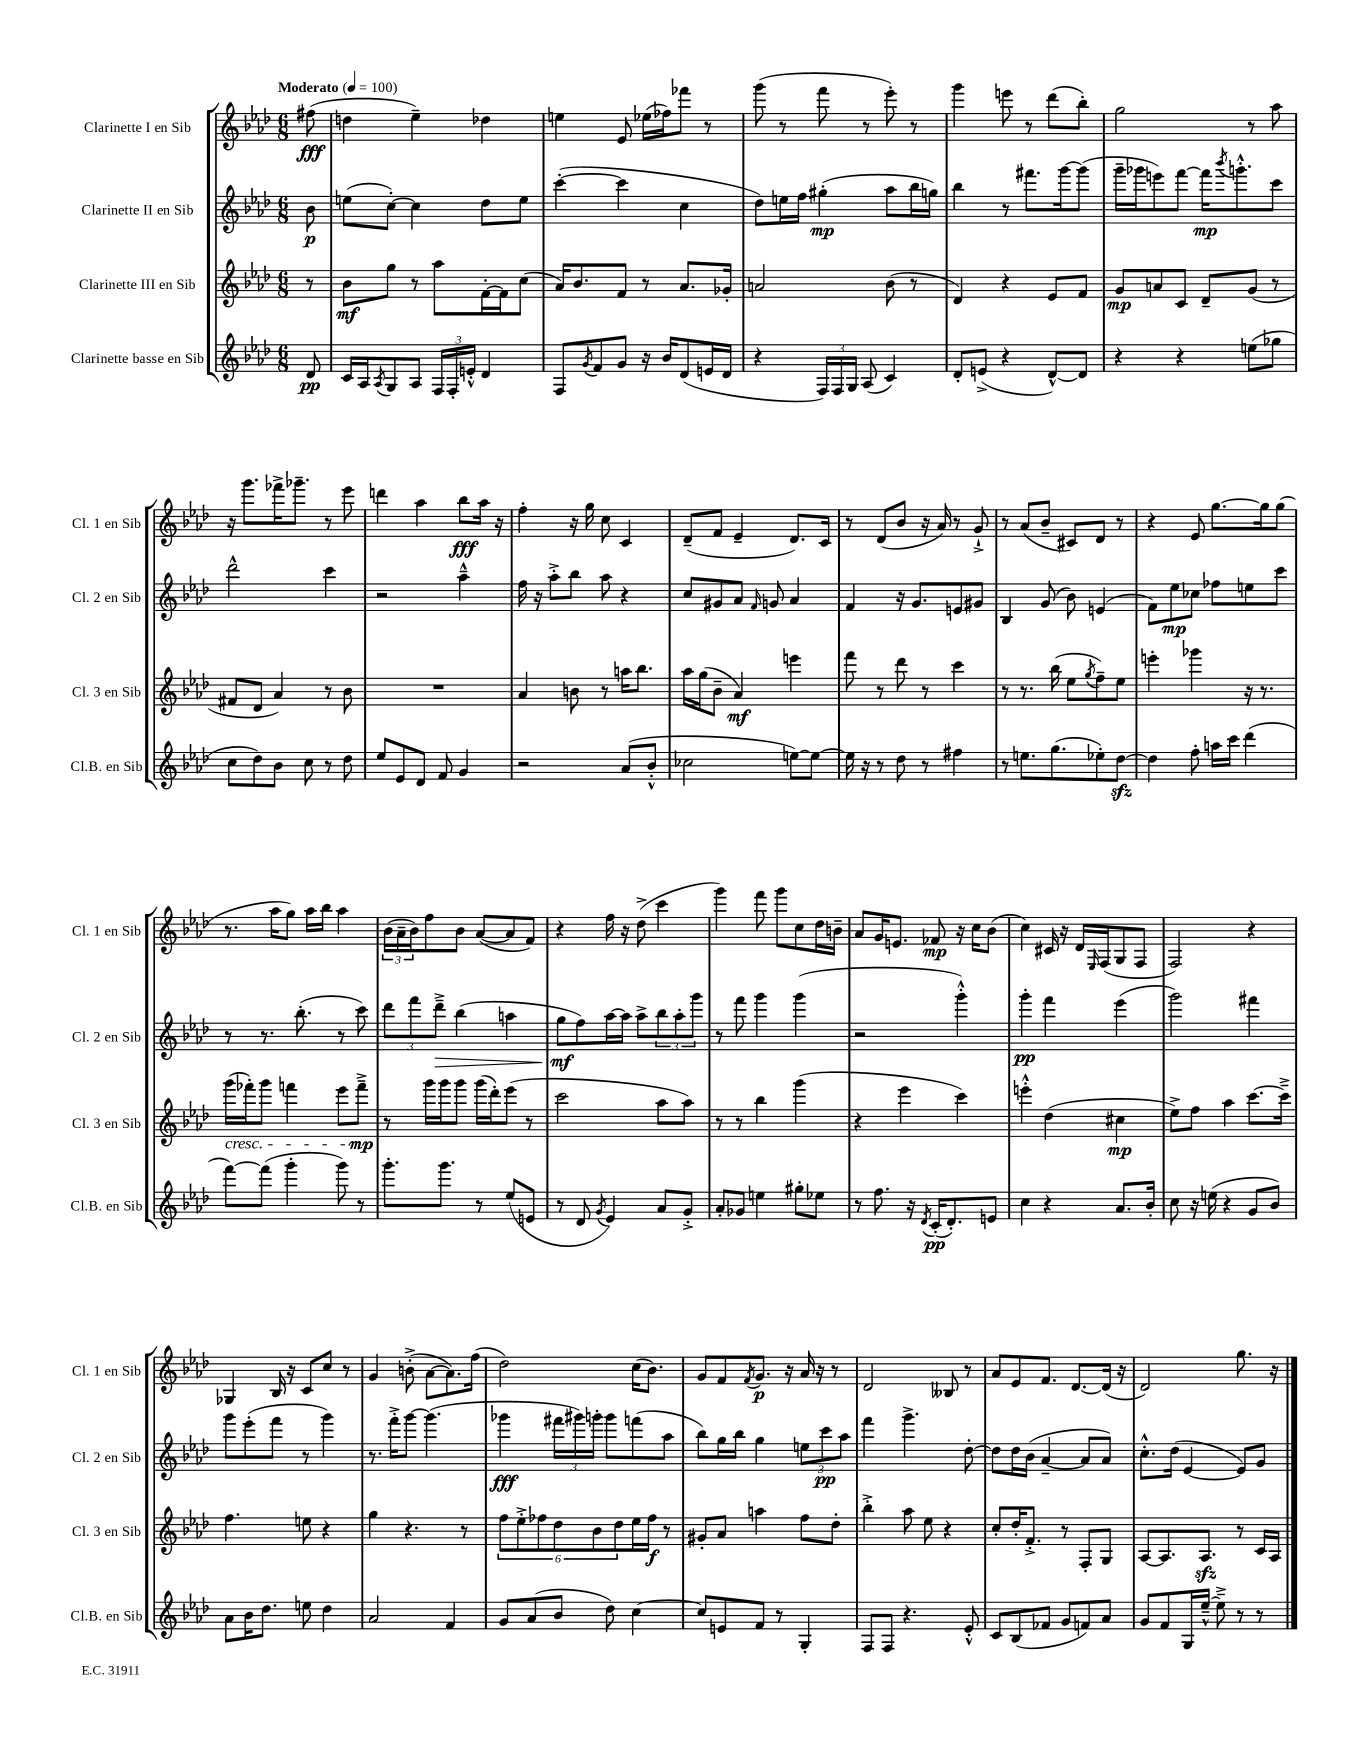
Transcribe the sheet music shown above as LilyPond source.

<<
\new StaffGroup <<
\new Staff = "s0" \with { instrumentName = "Clarinette I en Sib" shortInstrumentName = "Cl. 1 en Sib" } {
    \clef treble \key aes \major \numericTimeSignature \time 6/8 \partial 8 \tempo "Moderato" 4 = 100
    fis''8\fff( |
    d''4 ees''4--) des''4 |
    e''4 ees'8 ees''16( fes''16) fes'''8 r8 |
    g'''8( r8 f'''8 r8 ees'''8-.) r8 |
    g'''4 e'''8 r8 des'''8( bes''8-.) |
    g''2 r8 aes''8 |
    r16 g'''8. fes'''16-> ges'''8.-- r8 ees'''8 |
    d'''4 aes''4 bes''8\fff aes''16 r16 |
    f''4-. r16 g''16 c''8 c'4 |
    des'8--( f'8 ees'4-- des'8.) c'16 |
    r8 des'8( bes'8 r16 aes'16) r8 g'8-!-> |
    r8 aes'8( bes'8-- cis'8) des'8 r8 |
    r4 ees'8 g''8.~ g''16 g''8( |
    r8. aes''16 g''8) aes''16 bes''16 aes''4 |
    \tuplet 3/2 { bes'16( aes'16-- bes'16) } f''8 bes'8 aes'8~( aes'8 f'8) |
    r4 f''16 r16 des''8->( c'''4 |
    g'''4) f'''8 g'''8 c''8 des''16 b'16-- |
    aes'8 g'16 e'8. fes'8\mp r16 c''16 bes'8( |
    c''4) cis'16 r16 des'16 \grace { ees16 } f16( g8 f8 |
    f2) r4 |
    ges4 bes16 r16 c'8 c''8 r8 |
    g'4 b'8-.->( aes'8~ aes'8.) f''16( |
    des''2) c''16( bes'8.) |
    g'8 f'8 \acciaccatura { f'8 } g'8.\p r16 aes'16 r16 r8 |
    des'2 beses8 r8 |
    aes'8 ees'8 f'8. des'8.~ des'16( r16 |
    des'2) g''8. r16 \bar "|." |
}
\new Staff = "s1" \with { instrumentName = "Clarinette II en Sib" shortInstrumentName = "Cl. 2 en Sib" } {
    \clef treble \key aes \major \numericTimeSignature \time 6/8 \partial 8
    bes'8\p |
    e''8( c''8~-.) c''4 des''8 e''8 |
    c'''4~-.( c'''4 c''4 |
    des''8) e''16 f''16 gis''4-.\mp( aes''8 bes''16 g''16) |
    bes''4 r8 fis'''8. g'''16~ g'''8( |
    g'''16-- ges'''16 e'''8) f'''8~ f'''16\mp \acciaccatura { bes'''8 } g'''8.-.-^ c'''8 |
    des'''2-^ c'''4 |
    r2 aes''4---^ |
    f''16 r16 aes''8-.-> bes''8 aes''8 r4 |
    c''8 gis'8 aes'8 \grace { f'16 } g'8 aes'4 |
    f'4 r16 g'8. e'8 gis'8 |
    bes4 g'8( bes'8) e'4( |
    f'8) ees''8\mp ces''8 fes''8 e''8 c'''8 |
    r8 r8. bes''8.-.( r8 c'''8) |
    \tuplet 3/2 { des'''8 f'''8 des'''8--->\> } bes''4( a''4 |
    g''8\mf\! f''8) aes''16~ aes''16 aes''8-> \tuplet 3/2 { bes''8 aes''8-. g'''8 } |
    r8 f'''8 g'''4 g'''4( |
    r2 g'''4-.-^) |
    g'''4-.\pp f'''4 ees'''4( |
    g'''2) fis'''4 |
    g'''8 ees'''8-.( f'''8 r8 g'''4) |
    r8. f'''16-.-> g'''8~ g'''4.( |
    ges'''4\fff \tuplet 3/2 { fis'''16 gis'''16) g'''16-. } g'''8 f'''8( aes''8 |
    bes''8) g''16 bes''16 g''4 \tuplet 3/2 { e''8 c'''8\pp aes''8 } |
    f'''4 g'''4.-> des''8~-. |
    des''8 des''16 bes'16( aes'4~-- aes'8 aes'8) |
    c''8.-.-^ des''16( ees'4~ ees'8) g'8 \bar "|." |
}
\new Staff = "s2" \with { instrumentName = "Clarinette III en Sib" shortInstrumentName = "Cl. 3 en Sib" } {
    \clef treble \key aes \major \numericTimeSignature \time 6/8 \partial 8
    r8 |
    bes'8\mf g''8 r8 aes''8 f'16~-. f'16 c''8( |
    aes'16) bes'8. f'8 r8 aes'8. ges'16-. |
    a'2 bes'8( r8 |
    des'4) r4 ees'8 f'8 |
    g'8\mp a'8 c'8 des'8-- g'8( r8 |
    fis'8 des'8 aes'4) r8 bes'8 |
    R2. |
    aes'4 b'8 r8 a''16 bes''8. |
    aes''16 g''16( bes'8-- aes'4\mf) e'''4 |
    f'''8 r8 des'''8 r8 c'''4 |
    r8 r8. bes''16( ees''8 \acciaccatura { g''8 } f''8--) ees''8 |
    e'''4-. ges'''4 r16 r8. |
    g'''16\cresc( fes'''16-.) g'''8 f'''4 ees'''8 f'''8--->\mp\! |
    r8 g'''16 g'''16 g'''8 g'''16( des'''16-.) ees'''8( r8 |
    c'''2 aes''8 aes''8) |
    r8 r8 bes''4 g'''4( |
    r4 ees'''4 c'''4) |
    e'''4-.-^ des''4( cis''4\mp |
    ees''8->) f''8 aes''4 c'''8.~ c'''16---> |
    f''4. e''8 r4 |
    g''4 r4. r8 |
    \tuplet 6/4 { f''8 ees''8-.-> fes''8 des''8 bes'8 des''8 } ees''16 fes''16\f r8 |
    gis'8-. aes'8 a''4 f''8 des''8-. |
    bes''4-.-> aes''8 ees''8 r4 |
    c''8-. des''16-. f'8.-.-> r8 f8-. g8 |
    aes8~ aes8. aes8.\sfz r8 c'16 aes16 \bar "|." |
}
\new Staff = "s3" \with { instrumentName = "Clarinette basse en Sib" shortInstrumentName = "Cl.B. en Sib" } {
    \clef treble \key aes \major \numericTimeSignature \time 6/8 \partial 8
    des'8\pp |
    c'16 aes16 \acciaccatura { aes8 } g8 aes8 \tuplet 3/2 { f16 f16-. e'16-.-^ } des'4 |
    f8 \acciaccatura { g'8 } f'8 g'8 r16 bes'16 des'8( e'16 des'16 |
    r4 \tuplet 3/2 { f16) f16 g16 } aes8( c'4) |
    des'8-. e'8->( r4 des'8~-^) des'8 |
    r4 r4 e''8( ges''8 |
    c''8 des''8) bes'8 c''8 r8 des''8 |
    ees''8 ees'8 des'8 f'8 g'4 |
    r2 aes'8( bes'8-.-^ |
    ces''2 e''8~) e''8~ |
    e''16 r16 r8 des''8 r8 fis''4 |
    r8 e''8. g''8.( ees''8-.) des''8~\sfz |
    des''4 f''8-. a''16 c'''16 des'''4( |
    f'''8~) f'''8( g'''4-. g'''8) r8 |
    g'''8.-. g'''8. r8 ees''8( e'8 |
    r8 des'8 \acciaccatura { g'8 } ees'4) aes'8 g'8-.-> |
    aes'8-. ges'8 e''4 gis''8-. ees''8 |
    r8 f''8. r16 \acciaccatura { des'8 } c'16-.\pp( des'8.-.) e'8 |
    c''4 r4 aes'8. bes'16-. |
    c''8 r16 e''16( r4 g'8 bes'8) |
    aes'8 bes'16 des''8. e''8 des''4 |
    aes'2 f'4 |
    g'8 aes'8( bes'8 des''8) c''4~ |
    c''8 e'8 f'8 r8 g4-. |
    f8 f8 r4. ees'8-.-^ |
    c'8 bes8( fes'8 g'8 f'8) aes'8 |
    g'8 f'8 g16 ees''16~---^ ees''8---> r8 r8 \bar "|." |
}
>>
>>
\layout { \context { \Score \remove "Bar_number_engraver" } }
